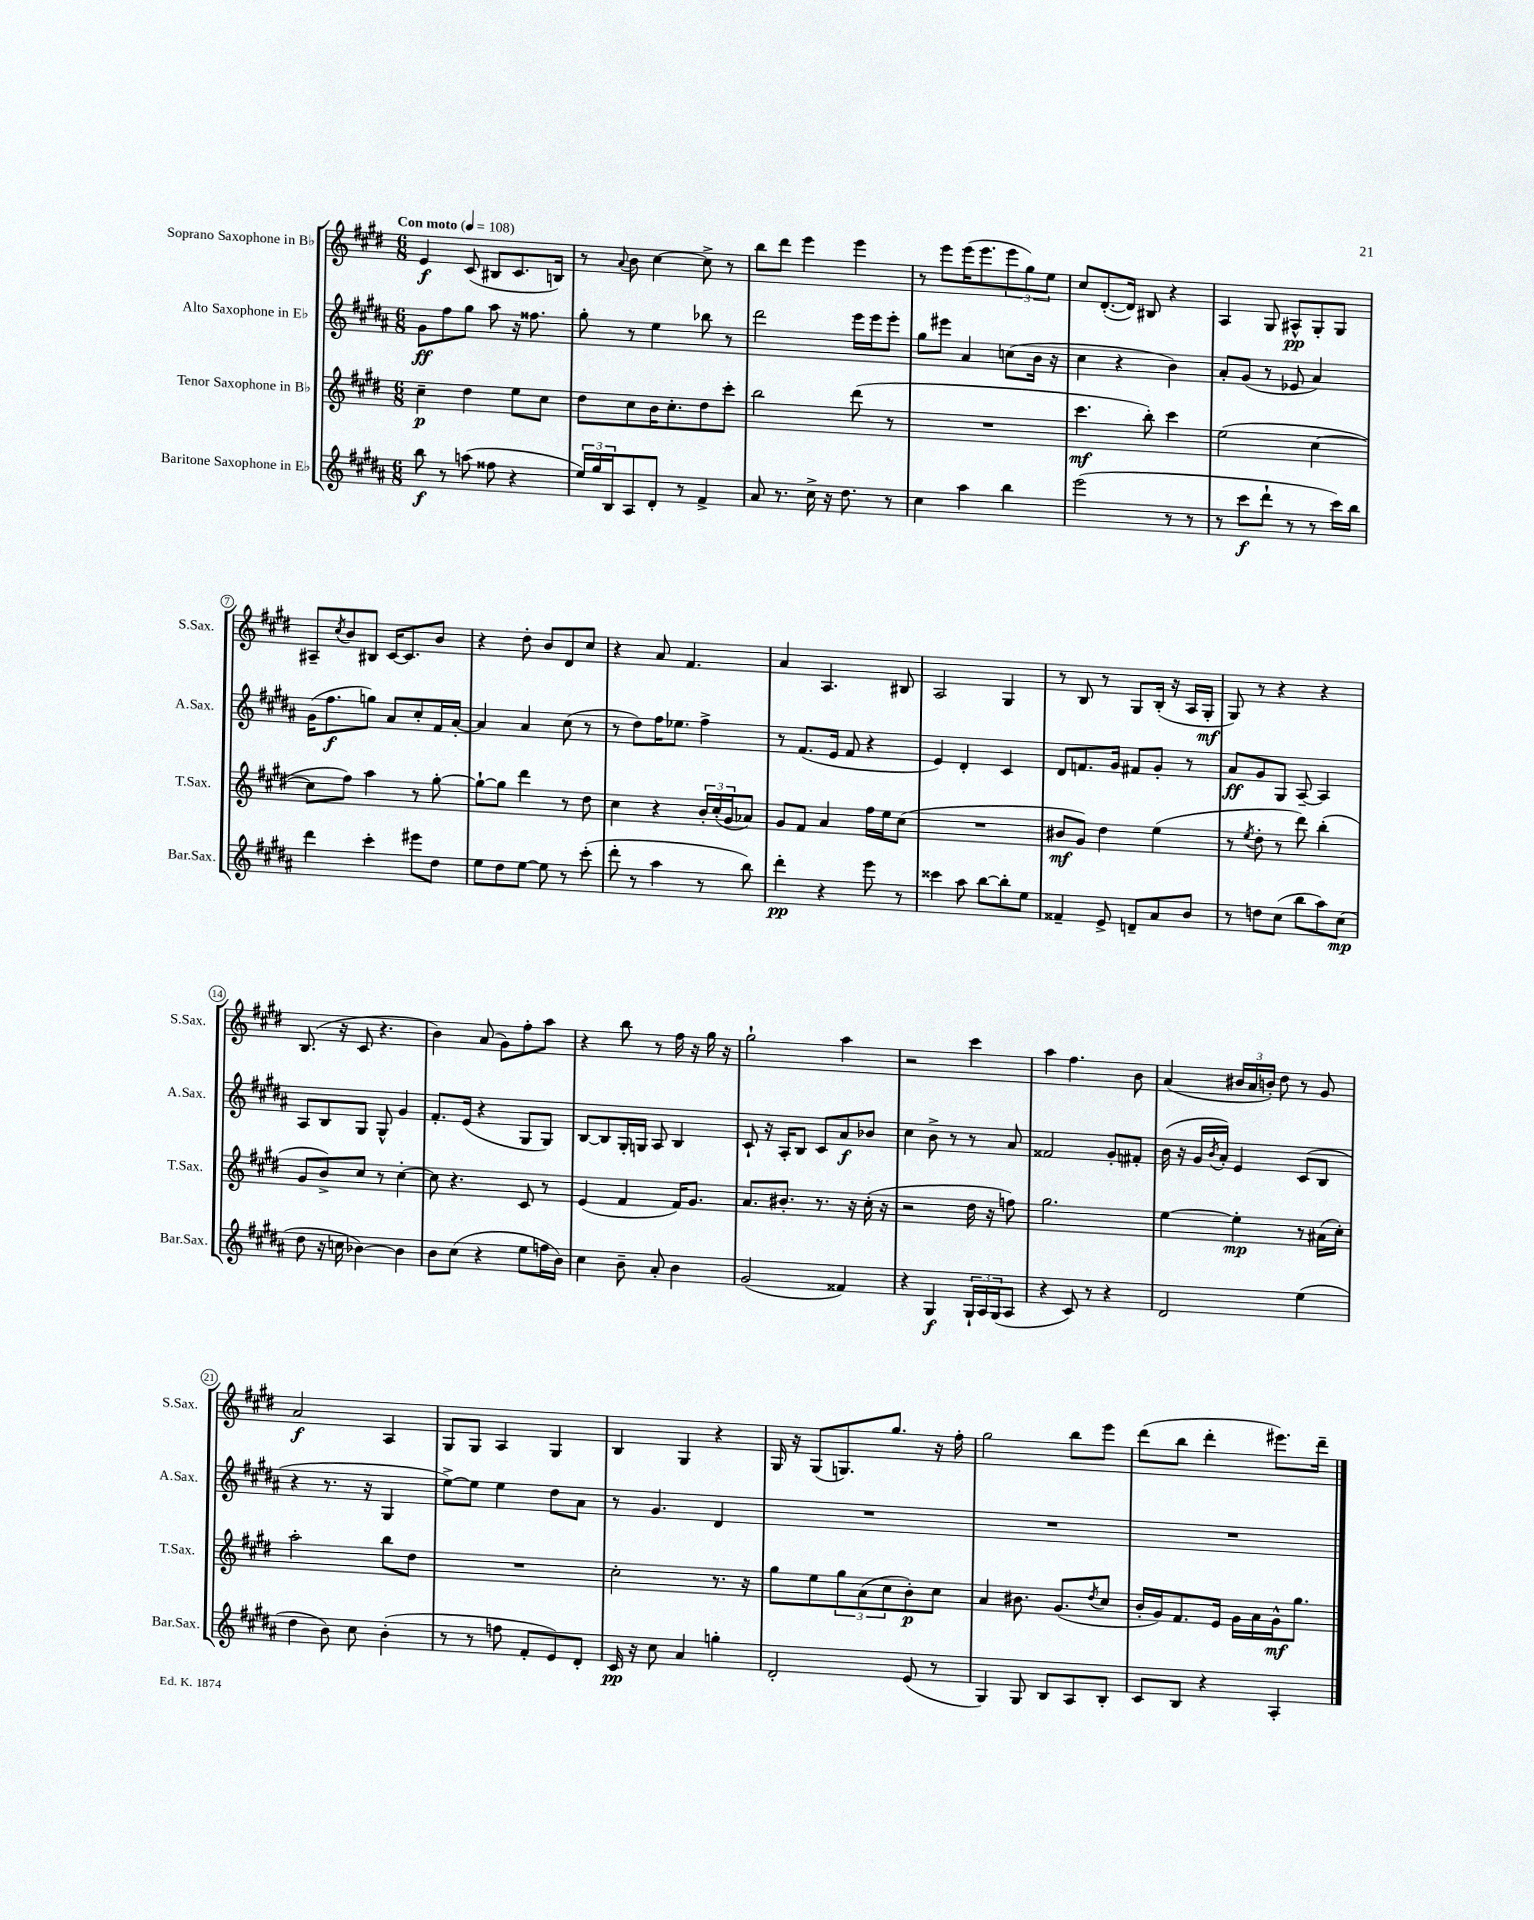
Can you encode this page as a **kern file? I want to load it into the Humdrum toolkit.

**kern	**kern	**kern	**kern
*staff4	*staff3	*staff2	*staff1
*clefG2	*clefG2	*clefG2	*clefG2
*k[f#c#g#d#a#]	*k[f#c#g#d#]	*k[f#c#g#d#a#]	*k[f#c#g#d#]
*M6/8	*M6/8	*M6/8	*M6/8
*MM108	*MM108	*MM108	*MM108
8bb\	4cc#~\	8g#\L	4e/
8r	.	8ff#\	.
(8aa\	4dd#\	8gg#\J	(8c#/
8ff##\	.	8aa#\	8B#/L
4r	8ee\L	16r	8.c#/
.	.	8.ff##\	.
.	8cc#\J	.	.
.	.	.	16B/Jk)
=	=	=	=
24ee/LL)	8dd#\L	8gg#'\	8r
24gg#/	.	.	.
24B/J	.	.	.
.	.	.	8qqa/
8A#/	8cc#\	8r	8b\
8d#'/J	16b\K	4ee\	[4cc#\
.	8.cc#'\	.	.
8r	.	.	.
4f#^/	8dd#\	8bb-\	8cc#^\]
.	8ccc#'\J	8r	8r
=	=	=	=
8a#/	2bb\	2ddd#\	8bb\L
8.r	.	.	8ddd#\J
.	.	.	4eee\
16cc#^\	.	.	.
16r	.	.	.
8.dd#\	.	.	.
.	(8ddd#\	16eee\LL	4eee\
.	.	16eee\J	.
8r	8r	8eee'\J	.
=	=	=	=
4cc#\	2.r	8gg#\L	8r
.	.	8eee#\J	8eee\L
4aa#\	.	4a#/	(16eee\K
.	.	.	8.eee\
4bb\	.	(8cc\L	12eee\
.	.	.	12gg#\)
.	.	16b\Jk	.
.	.	.	12ee\J
.	.	16r	.
=	=	=	=
(2eee\	4.ccc#\	4cc#\	8cc#/L
.	.	.	([8.d#'/
.	.	4r	.
.	.	.	16d#/]Jk)
.	8bb'\)	.	8B#/
8r	4ccc#\	4b\)	4r
8r	.	.	.
=	=	=	=
8r	(2ee\	8a#'/L	4A/
8ccc#\L	.	(8g#/J	.
8ddd#`\J	.	8r	8G#/
8r	.	8e-/	8A#^^/L
8r	[4cc#\	4a#/)	8G#'/
16ccc#\LL)	.	.	8G#/J
16bb\JJ	.	.	.
=	=	=	=
4ddd#\	8cc#\]L	(16g#\LK	8A#~/L
.	.	8.ff#\	.
.	.	.	8qcc#/
.	8ff#\J)	.	8b/
4ccc#'\	4aa\	8gg\J)	8B#/J
.	.	8a#/L	[16c#/LK
.	.	.	8.c#/]
8eee#\L	8r	8cc#'/	.
8dd#\J	[8gg#'\	16f#/L	8b/J
.	.	[16a#'/JJ	.
=	=	=	=
8ee\L	8gg#`\_L	4a#/]	4r
8dd#\	8gg#\]J	.	.
[8ee\J	4ddd#\	4a#/	8dd#'\
8ee\]	.	.	8b/L
8r	8r	(8cc#\	8d#/
(8ccc#'\	8dd#\	8r	8cc#/J
=	=	=	=
8ddd#'\	4cc#\	8r	4r
8r	.	8dd#\L)	.
4aa#\	4r	16ff#\K	8a/
.	.	8.ee-\J	.
.	.	.	4.f#/
8r	24b'/LL	4ff#^\	.
.	(24cc#'/	.	.
.	24g#/J	.	.
8bb\)	8a-/J)	.	.
=	=	=	=
4ddd#'\	8g#/L	8r	4a/
.	8f#/J	(8.f#/L	.
4r	4a/	.	4.A/
.	.	16e/Jk	.
.	.	8f#/	.
8eee\	16ff#\LL	4r	.
.	16ee\J	.	.
8r	(8cc#\J	.	8B#/
=	=	=	=
4ccc##\	2.r	4e/)	2A/
8aa#\	.	4d#'/	.
[8bb\L	.	.	.
8bb'\]	.	4c#/	4G#/
8ee\J	.	.	.
=	=	=	=
4f##~/	8b#/L	8d#/L	8r
.	8g#/J)	8.f/	8B/
8e^/	4dd#\	.	8r
.	.	16g#/Jk	.
8d~/L	.	8f#/L	8G#/L
8a#/	(4ee\	8g#'/J	(16B'/Jk
.	.	.	16r
8b/J	.	8r	16A/LL
.	.	.	16G#'/JJ
=	=	=	=
8r	8r	8a#/L	8G#/)
.	8qee/	.	.
8dd\L	8dd#'\	8g#/	8r
(8cc#\J	8r	8G#/J	4r
8bb\L	8ddd#\)	[8A#~/	.
8aa#\)	(4bb'\	4A#/]	4r
(8cc#\J	.	.	.
=	=	=	=
8dd#\	8g#/L	8A#/L	(8.B/
16r	8b^/)	8B/	.
16cc\	.	.	16r
[4b-\)	8cc#/J	8G#/J	8c#/
.	8r	8G#^^/	4.r
4b-\]	[4cc#'\	4g#/	.
=	=	=	=
8b\L	8cc#\]	8.f#'/L	4b\)
(8cc#\J	4.r	.	.
.	.	(16e/Jk	.
4r	.	4r	(8a/
.	.	.	8g#\L)
8ee\L	8c#/	8G#/L	8ff#'\
16ff\L	8r	8G#/J)	8aa\J
16b\JJ)	.	.	.
=	=	=	=
4cc#\	(4e/	[8B/L	4r
.	.	8B/]	.
8b~\	4f#/	16G#'/L	8bb\
.	.	16G/JJ	.
8a#'/	.	8A#/	8r
4b\	16f#/LK)	4B/	16ff#\
.	8.g#/J	.	16r
.	.	.	16gg#\
.	.	.	16r
=	=	=	=
(2g#/	8.a/L	8c#`/	2gg#`\
.	.	16r	.
.	8.b#'/J	16A#'/LK	.
.	.	8B/J	.
.	8.r	8c#/L	.
4f##/)	.	8a#/	4aa\
.	16r	.	.
.	(16cc#'\	8b-/J	.
.	16r	.	.
=	=	=	=
4r	2r	4cc#\	2r
4G#/	.	8b^\	.
.	.	8r	.
24G#`/LL	16dd#\	8r	4ccc#\
24A#/	.	.	.
.	16r	.	.
(24G#/J	.	.	.
8A#/J	8ff\)	8a#/	.
=	=	=	=
4r	2.gg#\	2f##/	4aa\
8c#/)	.	.	4.ff#\
8r	.	.	.
4r	.	8g#'/L	.
.	.	8f#'/J	8b\
=	=	=	=
2d#/	[4ee\	(16b\	(4a/
.	.	16r	.
.	.	16g#/LL	.
.	.	8qb/	.
.	.	16a#'/JJ)	.
.	4ee'\]	4e/	24b#/LL
.	.	.	24a/
.	.	.	24b'/JJ)
.	.	.	8dd#\
(4ee\	8r	(8c#/L	8r
.	(16a#\LL	8B/J	8g#/
.	16cc#'\JJ)	.	.
=	=	=	=
4dd#\	2aa'\	4r	2a/
8b\)	.	8.r	.
8cc#\	.	.	.
.	.	16r	.
(4b'\	8bb\L	4G#/	4A/
.	8dd#\J	.	.
=	=	=	=
8r	2.r	[8ee^\L)	8G#/L
8r	.	8ee\]J	8G#/J
8ff\	.	4ee\	4A/
8f#'/L	.	.	.
8e/)	.	8dd#\L	4G#/
8d#'/J	.	8a#\J	.
=	=	=	=
16c#/	2cc#'\	8r	4B/
16r	.	.	.
8cc#\	.	4.g#/	.
4a#/	.	.	4G#/
4gg'\	8.r	4d#/	4r
.	16r	.	.
=	=	=	=
2d#'/	8gg#\L	2.r	16G#/
.	.	.	16r
.	8ee\	.	(8G#/L
.	12gg#\	.	8.G/)
.	(12a\	.	.
.	12cc#\	.	.
.	.	.	8.gg#/J
(8e/	8b'\)	.	.
8r	8cc#\J	.	16r
.	.	.	16ff#'\
=	=	=	=
4G#/)	4a/	2.r	2gg#\
8G#/	8.b#\	.	.
8B/L	.	.	.
.	(8.g#/L	.	.
8A#/	.	.	8bb\L
.	8qdd#/	.	.
8B'/J	8cc#/J	.	8eee\J
=	=	=	=
8c#/L	16b'/LL	2.r	(8ddd#\L
.	16g#/J)	.	.
8B/J	8.f#/	.	8bb\J
4r	.	.	4ddd#'\
.	16e/Jk	.	.
.	16g#\LL	.	.
.	16a\	.	.
4A#'/	16g#^^\J	.	8.eee#\L)
.	8.gg#\J	.	.
.	.	.	16ddd#~\Jk
==	==	==	==
*-	*-	*-	*-
